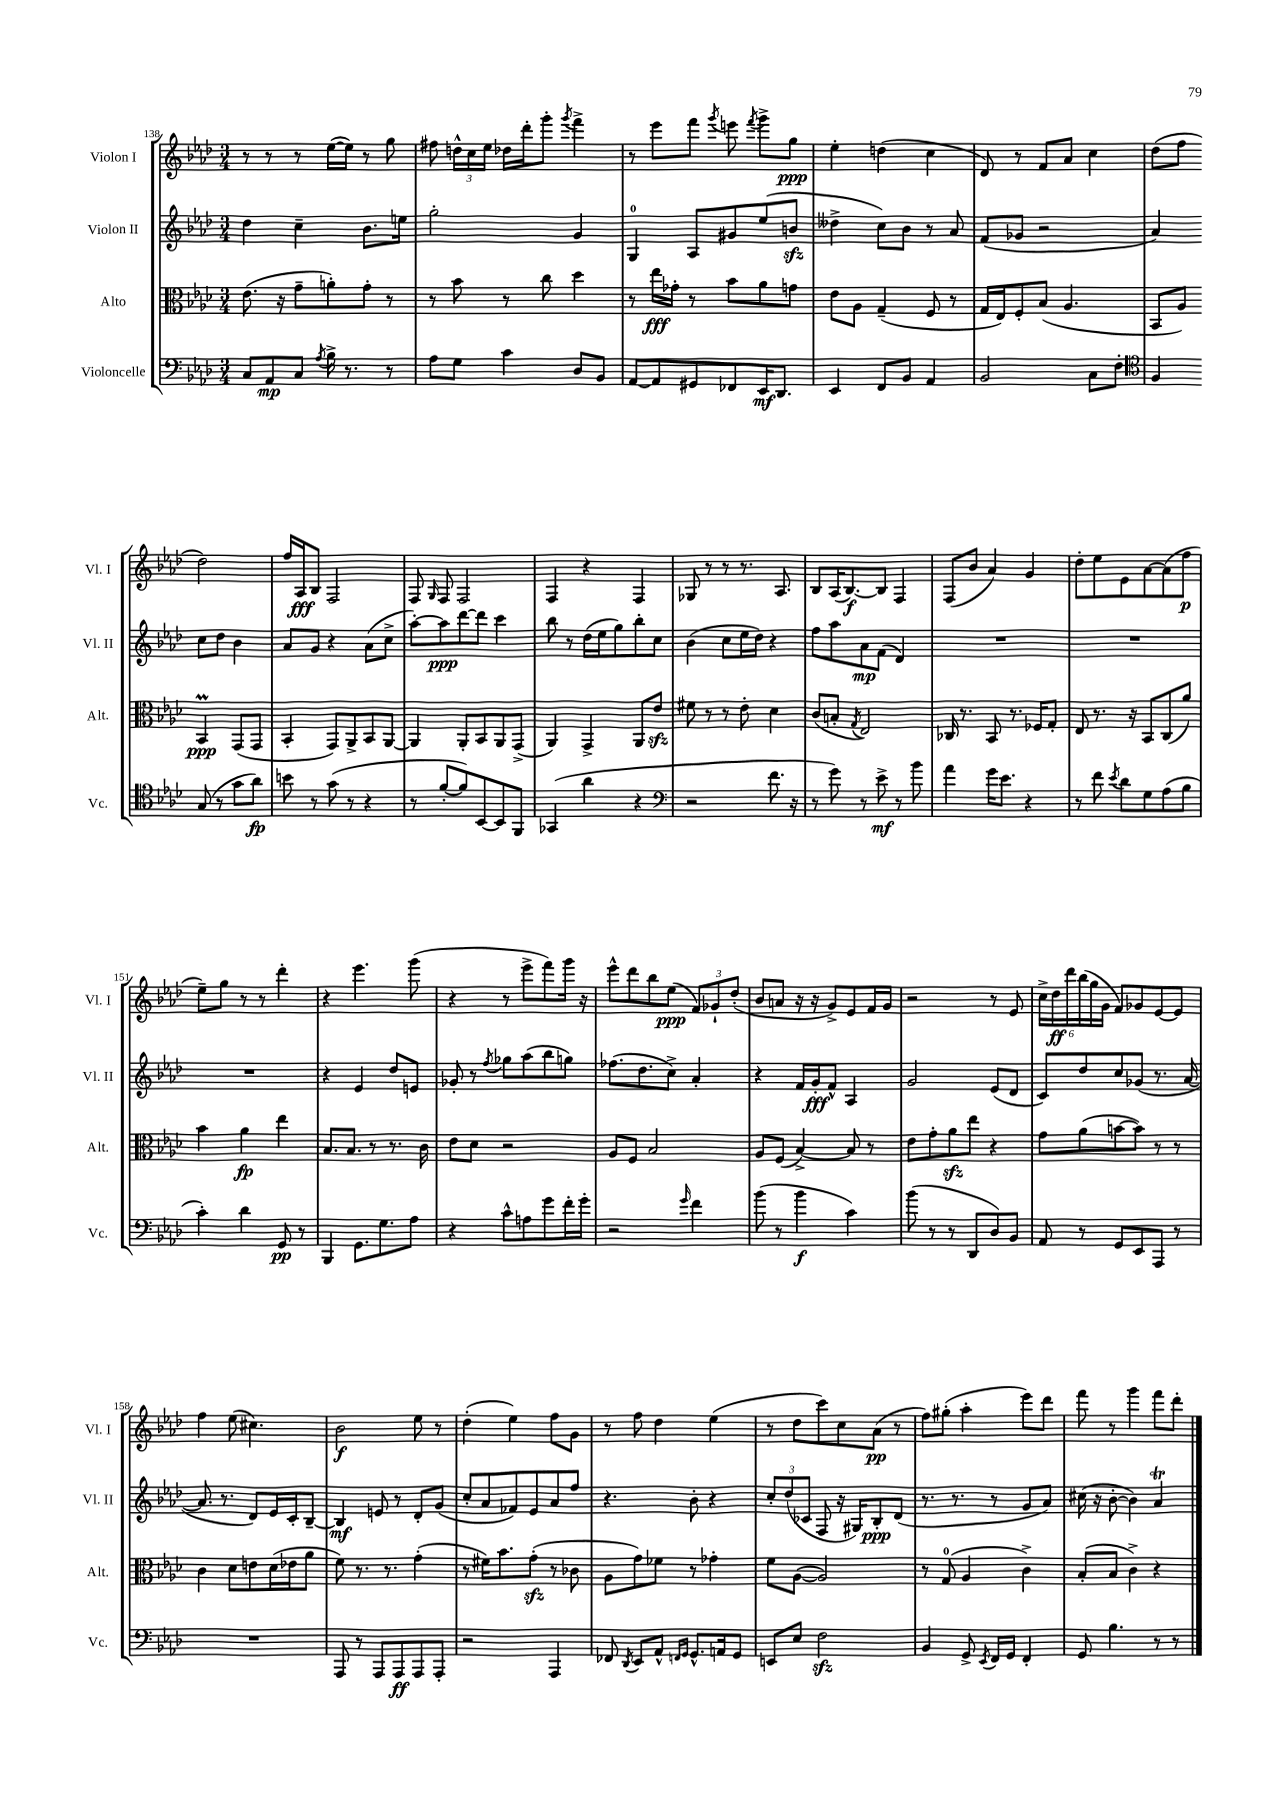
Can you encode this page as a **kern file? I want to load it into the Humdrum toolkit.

**kern	**kern	**kern	**kern
*staff4	*staff3	*staff2	*staff1
*clefF4	*clefC3	*clefG2	*clefG2
*k[b-e-a-d-]	*k[b-e-a-d-]	*k[b-e-a-d-]	*k[b-e-a-d-]
*M3/4	*M3/4	*M3/4	*M3/4
8C/L	(8.e-\	4dd-\	8r
8AA-/	.	.	8r
.	16r	.	.
8C/J	8g~\L	4cc~\	8r
8qA-/	.	.	.
16B-^\	8a'\)	.	([16ee-\LL
8.r	.	.	16ee-\]JJ)
.	8g'\J	8.b-\L	8r
8r	8r	.	8gg\
.	.	16ee\Jk	.
=	=	=	=
8A-\L	8r	2gg'\	8ff#\
8G\J	8b-\	.	24dd^^\LL
.	.	.	24cc\
.	.	.	24ee-\JJ
4c\	8r	.	16dd-\LL
.	.	.	16ddd-'\J
.	8cc\	.	8ggg'\J
.	.	.	8qggg/
8D-/L	4dd-\	4g/	4fff^\
8BB-/J	.	.	.
=	=	=	=
[8AA-/L	8r	4G/	8r
8AA-/]	16ee-\LL	.	8eee-\L
.	16g-'\JJ	.	.
8GG#/	8r	8A-/L	8fff\J
.	.	.	8qggg/
8FF-/	8b-\L	8g#/	8eee\
.	.	.	8qfff/
16EE-/K	8a-\	(8ee-/	8ggg^\L
8.DD-/J	.	.	.
.	8g\J	8b/J	8gg\J
=	=	=	=
4EE-/	8e-\L	4dd--^\	4ee-'\
.	8A-\J	.	.
8FF/L	(4G~/	8cc\L)	(4dd\
8BB-/J	.	8b-\J	.
4AA-/	8F/	8r	4cc\
.	8r	8a-/	.
=	=	=	=
2BB-/	16G/LL	(8f/L	8d-/)
.	16E-/J)	.	.
.	8F'/	8g-/J	8r
.	(8B-/J	2r	8f/L
.	4.A-/	.	8a-/J
8C\L	.	.	4cc\
8F'\J	.	.	.
=	=	=	=
*clefC4	*	*	*
4F/	8BB-/L	4a-/)	(8dd-\L
.	8A-/J)	.	8ff\J
(8G/	4BB-/	8cc\L	2dd-\)
8r	.	8dd-\J	.
8g\L	(8GG/L	4b-\	.
8a-\J)	8GG/J	.	.
=	=	=	=
8b\	4BB-'/	8a-/L	16ff/LL
.	.	.	16A-/J
8r	.	8g/J	8B-/J
(8g\	8GG/L)	4r	2F/
8r	8AA-^/	.	.
4r	8BB-/	(8a-\L	.
.	[8AA-/J	8cc^\J	.
=	=	=	=
8r	4AA-/]	[8aa-'\L)	8F/
.	.	.	16qqG/
[8f'/L	.	8aa-\]	8F/
8f/])	8AA-'/L	[8ddd-\	2F/
[8BB-/	8BB-/	8ddd-\]J	.
8BB-/]	8AA-/	4ccc\	.
8FF/J	(8GG^/J	.	.
=	=	=	=
(4GG-/	4AA-/)	8bb-\	4F/
.	.	8r	.
4a-\	4GG^/	(16dd-\LL	4r
.	.	16ee-\J	.
.	.	8gg\)	.
4r	8AA-/L	8bb-'\	4F/
.	8e-/J	8cc\J	.
=	=	=	=
*clefF4	*	*	*
2r	8f#\	(4b-\	8G-/
.	8r	.	8r
.	8r	8cc\L	8r
.	8e-'\	16ee-\L	8.r
.	.	16dd-\JJ)	.
8.f\	4d-\	4r	.
.	.	.	8.A-/
16r	.	.	.
=	=	=	=
8r	(8c/L	8ff\L	8B-/L
8g\)	8B'/J	8aa-\	(16A-/K
.	.	.	[8.B-/)
.	8qG/	.	.
8r	2E-/)	8a-\	.
8e-^\	.	(8f\J	8B-/]J
8r	.	4d-/)	4F/
8b-\	.	.	.
=	=	=	=
4a-\	16C-/	2.r	(8F/L
.	8.r	.	.
.	.	.	8b-/J
16g\LK	8BB-/	.	4a-/)
8.e-\J	.	.	.
.	8.r	.	.
4r	.	.	4g/
.	16F-/LK	.	.
.	8G'/J	.	.
=	=	=	=
8r	8E-/	2.r	8dd-'\L
8f\	8.r	.	8ee-\
8qe-/	.	.	.
8d-\L	.	.	8e-\
.	16r	.	.
8G\	8BB-/L	.	[8a-\
(8A-\	(8C/	.	(8a-\]
8B-\J	8a-/J)	.	8ff\J
=	=	=	=
4c'\)	4b-\	2.r	8ee-~\L)
.	.	.	8gg\J
4d-\	4a-\	.	8r
.	.	.	8r
8GG/	4ee-\	.	4ddd-'\
8r	.	.	.
=	=	=	=
4BBB-/	8.B-/L	4r	4r
.	8.B-/J	.	.
8.GG\L	.	4e-/	4.eee-\
.	8r	.	.
8.G\	.	.	.
.	8.r	8dd-/L	.
8A-\J	.	8e/J	(8ggg\
.	16c\	.	.
=	=	=	=
4r	8e-\L	8g-'/	4r
.	8d-\J	8r	.
.	.	8qff/	.
8c^^\L	2r	8gg-\L	8r
8A\	.	(8aa-\	8eee-^\L
8g\	.	8bb-\	8fff\)
16f'\L	.	8gg\J)	16ggg\Jk
16g'\JJ	.	.	16r
=	=	=	=
2r	8A-/L	(8.ff-\L	8eee-^^\L
.	8F/J	.	8ddd-\
.	.	8.dd-\	.
.	2B-/	.	8bb-\
.	.	8cc^\J)	(8ee-\J
16qqg/	.	.	.
4f\	.	4a-'/	12f/L)
.	.	.	12g-`/
.	.	.	(12dd-'/J
=	=	=	=
(8b-\	8A-/L	4r	8b-/L
8r	(8F/J	.	8a/J
4b-\	[4B-^/)	16f/LL	16r
.	.	16g'/J	16r
.	.	8f^^/J	8g^/L)
4c\)	8B-/]	4A-/	8e-/
.	8r	.	16f/L
.	.	.	16g/JJ
=	=	=	=
(8b-\	8e-\L	2g/	2r
8r	8g'\	.	.
8r	8a-\	.	.
8DD-/L	8ee-\J	.	.
8D-/)	4r	(8e-/L	8r
8BB-/J	.	8d-/J	8e-/
=	=	=	=
8AA-/	8g\L	8c/L)	24cc^\LL
.	.	.	24dd-\
.	.	.	24ddd-\
8r	(8a-\	8dd-/	(24bb-\
.	.	.	24gg\
.	.	.	24g\JJ
8GG/L	[8b\	8cc/	8f/L)
8EE-/	8b\]J)	(8g-/J	8g-/
8AAA-/J	8r	8.r	[8e-/
8r	8r	.	8e-/]J
.	.	[16a-/	.
=	=	=	=
2.r	4c\	8.a-/]	4ff\
.	.	8.r	.
.	8d-\L	.	(8ee-\
.	8e\	8d-/L)	4.cc#\)
.	(16d-\L	16e-/L	.
.	16e-\J	16c'/J	.
.	8a-\J	[8B-~/J	.
=	=	=	=
8AAA-/	8f\)	4B-/]	2b-\
8r	8.r	.	.
8AAA-/L	.	8e/	.
.	8.r	.	.
8AAA-/	.	8r	.
8AAA-/	(4g'\	8d-'/L	8ee-\
8AAA-'/J	.	(8g/J	8r
=	=	=	=
2r	8r	8cc'/L	(4dd-'\
.	16f#\LK)	8a-/	.
.	8.b-\	.	.
.	.	8f-/)	4ee-\)
.	(8g'\J	8e-/	.
4AAA-/	8r	8a-/	8ff\L
.	8c-\	8ff/J	8g\J
=	=	=	=
8FF-/	8A-\L	4.r	8r
8qDD-/	.	.	.
8EE-/L	8g\)	.	8ff\
8AA-^^/J	8f-\J	.	4dd-\
16qqFF/LL	.	.	.
16qqGG/JJ	.	.	.
8.GG^^/L	8r	8b-'\	.
.	4g-'\	4r	(4ee-\
16AA/k	.	.	.
8GG/J	.	.	.
=	=	=	=
8EE/L	8f\L	12cc'/L	8r
.	.	(12dd-/	.
8E-/J	([8A-\J	.	8dd-\L
.	.	12c-/J	.
2F\	2A-/])	8F/	8ccc\)
.	.	16r	8cc\
.	.	16G#/LK)	.
.	.	8B-'/	(8a-\J
.	.	(8d-/J	8r
=	=	=	=
4BB-/	8r	8.r	8ff\L)
.	(8G/	.	(8gg#'\J
.	.	8.r	.
8GG^/	4A-/	.	4aa-'\
8qEE-/	.	.	.
16FF/LL	.	8r	.
16GG/JJ	.	.	.
4FF'/	4c^\)	8g/L	8eee-\L)
.	.	8a-/J)	8ddd-\J
=	=	=	=
8GG/	(8B-'/L	(16cc#\	8fff\
.	.	16r	.
4.B-\	8B-/J	[8b-'\	8r
.	4c^\)	4b-\])	4ggg\
8r	4r	4a-/	8fff\L
8r	.	.	8ddd-'\J
==	==	==	==
*-	*-	*-	*-
